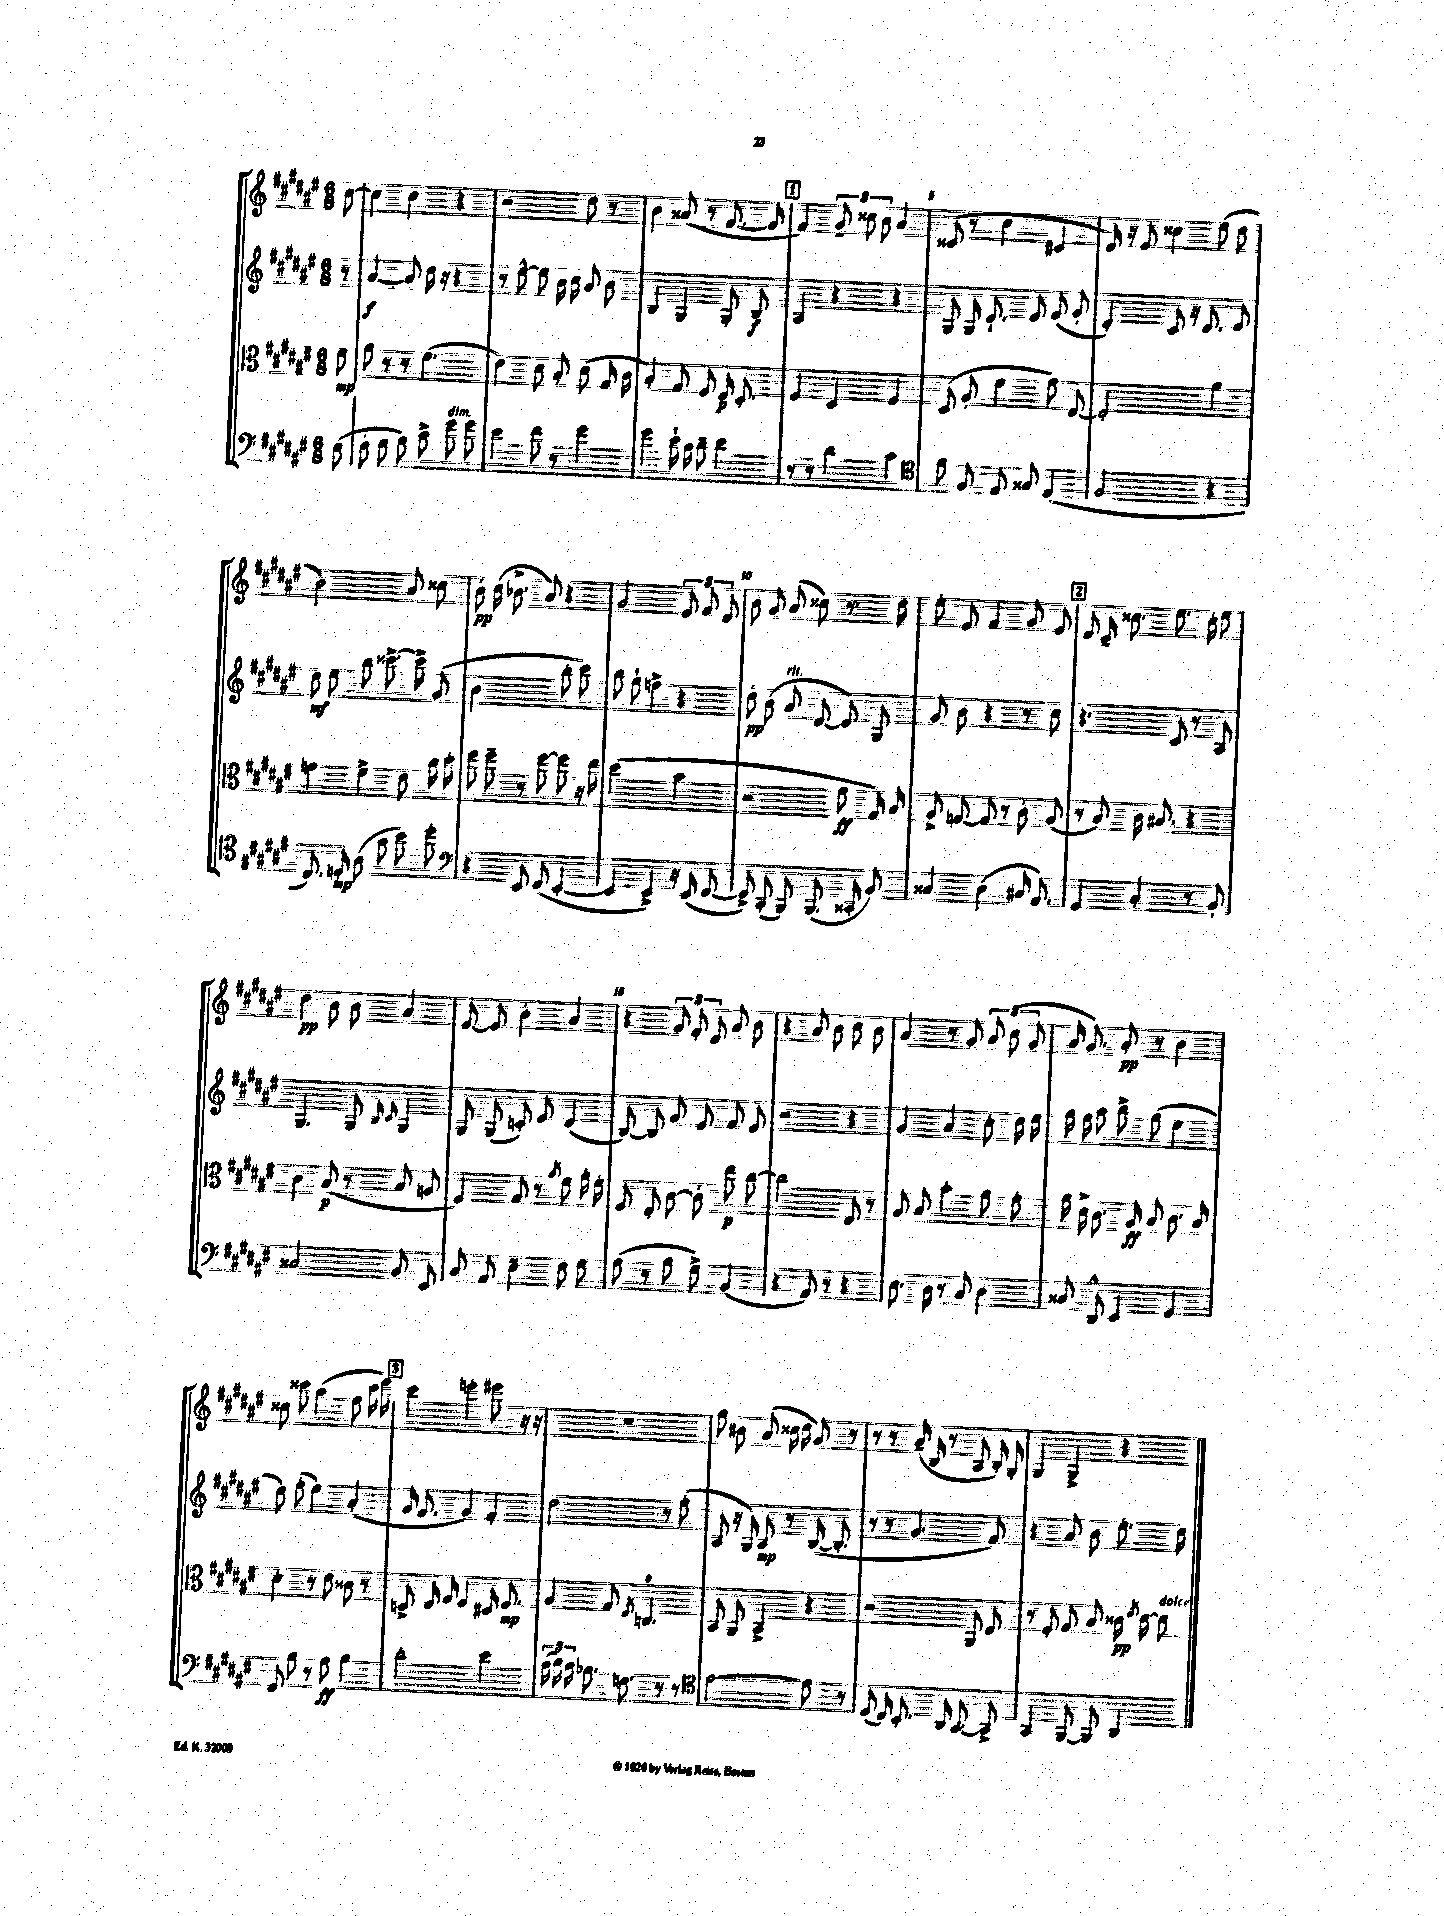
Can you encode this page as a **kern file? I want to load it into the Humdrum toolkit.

**kern	**kern	**kern	**kern
*staff4	*staff3	*staff2	*staff1
*clefF4	*clefC3	*clefG2	*clefG2
*k[f#c#g#d#a#e#]	*k[f#c#g#d#a#e#]	*k[f#c#g#d#a#e#]	*k[f#c#g#d#a#e#]
*M6/8	*M6/8	*M6/8	*M6/8
(8E#	8f#	8r	[8cc#
=	=	=	=
8F#'	8a#	[4a#	4cc#]
8G#	8r	.	.
8A#)	8r	8a#]	4cc#
8c#^	(4.f#	16dd#	.
.	.	16r	.
8g#	.	4r	4r
8g#	.	.	.
=	=	=	=
4e#	4e#)	8r	2r
.	.	[8ee#^^	.
8f#	8d#	8ee#]	.
8r	8B'	16b	.
.	.	16cc#	.
4g#	(8d#	8a#	8dd#
.	16G#	8b	8r
.	16c#	.	.
=	=	=	=
4g#	4B')	4B	4b
16e#`	8G#	4G#	(8a##
16c#	.	.	.
8d#~	8F#	.	8r
4e#	16E#	8G#'	[8.f#
.	8.D#'	.	.
.	.	8B	.
.	.	.	16f#]
=	=	=	=
8r	4F#	4A#	4f#)
8r	.	.	.
4d#	4D#	4r	12g#~
.	.	.	12cc##
.	.	.	12b
4c#	4F#	4r	4a#
=	=	=	=
*clefC4	*	*	*
8f#	(8D#	8G#	(8c##
8F#	8A#'	16G#	8r
.	.	8.d#`	.
8E#	4f#	.	4cc#
8G##	.	8e#	.
(4E#	8g#)	(8f#	4c#
.	[8E#	8g#'	.
=	=	=	=
2F#	2E#']	4d#')	16d#)
.	.	.	16r
.	.	.	8e#
.	.	8c#	4cc##
.	.	16r	.
.	.	8.d#	.
4r	4a#	.	(8ee#
.	.	8e#	8dd#
=	=	=	=
8.C#)	4g	8dd#	2b)
.	.	8ee#	.
16D'	.	.	.
(8A#	4f#^	8bb	.
8g#	.	[8.ccc##^	.
8b)	8e#	.	8a#
.	.	16ccc##^]	.
8dd#'	16cc#	(8g#	8cc##
.	16dd#'	.	.
=	=	=	=
*clefF4	*	*	*
4r	8ff#	2b	8b'
.	8ff#~	.	(16cc#
.	.	.	8.b-^
8EE#	8r	.	.
(8FF#	[8ff#	.	8a#)
[4EE#'	8ff#]	8bb'	4r
.	16r	8ccc#)	.
.	16ee#	.	.
=	=	=	=
4EE#]	(2dd#	8bb	2g#
.	.	8gg#`	.
4EE#^)	.	4ff^	.
16r	4b	4r	12e#
(16EE#	.	.	.
.	.	.	12f#
[8FF#	.	.	.
.	.	.	12d#
=	=	=	=
8FF#^])	2r	8dd#'	8b
(8CC#'	.	(8b	8g#
8BBB)	.	8a#	(8a#
(8.BBB	.	[8d#	8cc##)
.	8g#	8d#])	8.r
16CC##'	.	.	.
8BB)	16G#)	8G#	.
.	16B	.	16dd#
=	=	=	=
4C##	8A#^	8g#	8ee#'
.	[8G	8b	8e#
(4D#	8G]	4r	4f#
.	8r	.	.
16C#	8c#'	8r	8g#
8.AA#)	.	.	.
.	(8A#	8cc#	8e#
=	=	=	=
4GG#	8r	4.r	8d#
.	8B)	.	16c#~
.	.	.	8.cc##
4C#'	16c#	.	.
.	8.B#	.	.
.	.	8c#	8.ee#
8r	4r	8r	.
.	.	.	16cc##'
8BB'	.	8A#	8ee#
=	=	=	=
2C##	4c#	4.G#	4dd#
.	(8B	.	8b
.	8r	8G#	8b
.	.	16qqB	.
.	.	16qqc#	.
8BB	8B	4G#	4a#
8EE#	8A	.	.
=	=	=	=
8C#	4F#)	8G#	[8e#
8AA#	.	(8G#	8e#]
4E#~	8G#	8c')	4b'
.	8r	8e#	.
.	8qa#	.	.
8F#	8f#	(4d#	4a#
8G#	16a#'	.	.
.	16f#'	.	.
=	=	=	=
(8A#	8F#	[8B)	4r
8r	8E#'	8B]	.
8B	[8c#	8g#	12g#
.	.	.	12f#'
8G#^)	8c#']	8e#	.
.	.	.	12d#
(4BB	8ee#	8f#	8a#
.	[8cc#	8e#	8b
=	=	=	=
4r	2cc#]	2r	4r
8AA#)	.	.	8a#
8r	.	.	8b
4r	8E#	4r	8cc#
.	8r	.	8b
=	=	=	=
8.E#	8A#	4g#	4a#
.	8B	.	.
16D#	.	.	.
8r	4b'	4a#	8r
8C#	.	.	8g#
4D#	8a#	8cc#'	12a#
.	.	.	(12cc#
.	8g#'	16dd#	.
.	.	.	12g#
.	.	16ee#	.
=	=	=	=
8C##	16a#	16gg#	16a#
.	16d#^	16ff#	8.g#)
8DD#^^	8.c#	8aa#	.
4EE#	.	8bb^	8a#'
.	16A#	.	.
.	8B	(8gg#	8r
4GG#	8.c#	4ee#	4b
.	16B	.	.
=	=	=	=
8FF#	4d#'	8dd#)	8cc##
8B	.	(8ff#'	8ccc##
8r	8r	4ee#)	(4aa#
8A#	8e#	.	.
4B	8c##	(4a#'	8ff#
.	8r	.	16ccc##
.	.	.	16eee#)
=	=	=	=
2d#'	8D^	16g#	4ccc#
.	.	8.f#	.
.	16E#	.	.
.	16G#	.	.
.	4F#	4g#)	4eee'
4e#	16D#	4f#'	8eee#
.	8.F#	.	.
.	.	.	16r
.	.	.	16r
=	=	=	=
(24c#	4A#	2dd#	2.r
24d#)	.	.	.
24c#	.	.	.
8.B-	.	.	.
.	8G#	.	.
8.F	.	.	.
.	8qE#	.	.
.	4.C	.	.
8r	.	8r	.
8r	.	(8ff#'	.
=	=	=	=
*clefC4	*	*	*
[2e#	8BB	8A#	8gg#
.	8AA#	16r	8b#
.	.	16G#)	.
.	4BB^	8A#	(8a#
.	.	8r	16cc##
.	.	.	16dd#
8e#]	4r	([16B	8g#)
.	.	8.B']	.
8r	.	.	8r
=	=	=	=
(8D#	2r	8r	8r
16C#)	.	8r	8r
8.BB'	.	.	.
.	.	4.g#	(16a#~
.	.	.	16B
16AA#	.	.	8r
[8.GG#	.	.	.
.	8AA#	.	8A#
8GG#^]	8E#	8f#)	16B')
.	.	.	16G#'
=	=	=	=
4GG#	8r	4r	4G#
.	8F#'	.	.
[8FF#	8G#	8a#	4G#^
8FF#]	8B	8b	.
4AA#	16c##	8.ee#'	4r
.	8qe#	.	.
.	[16d#	.	.
.	8d#]	.	.
.	.	16dd#	.
==	==	==	==
*-	*-	*-	*-
